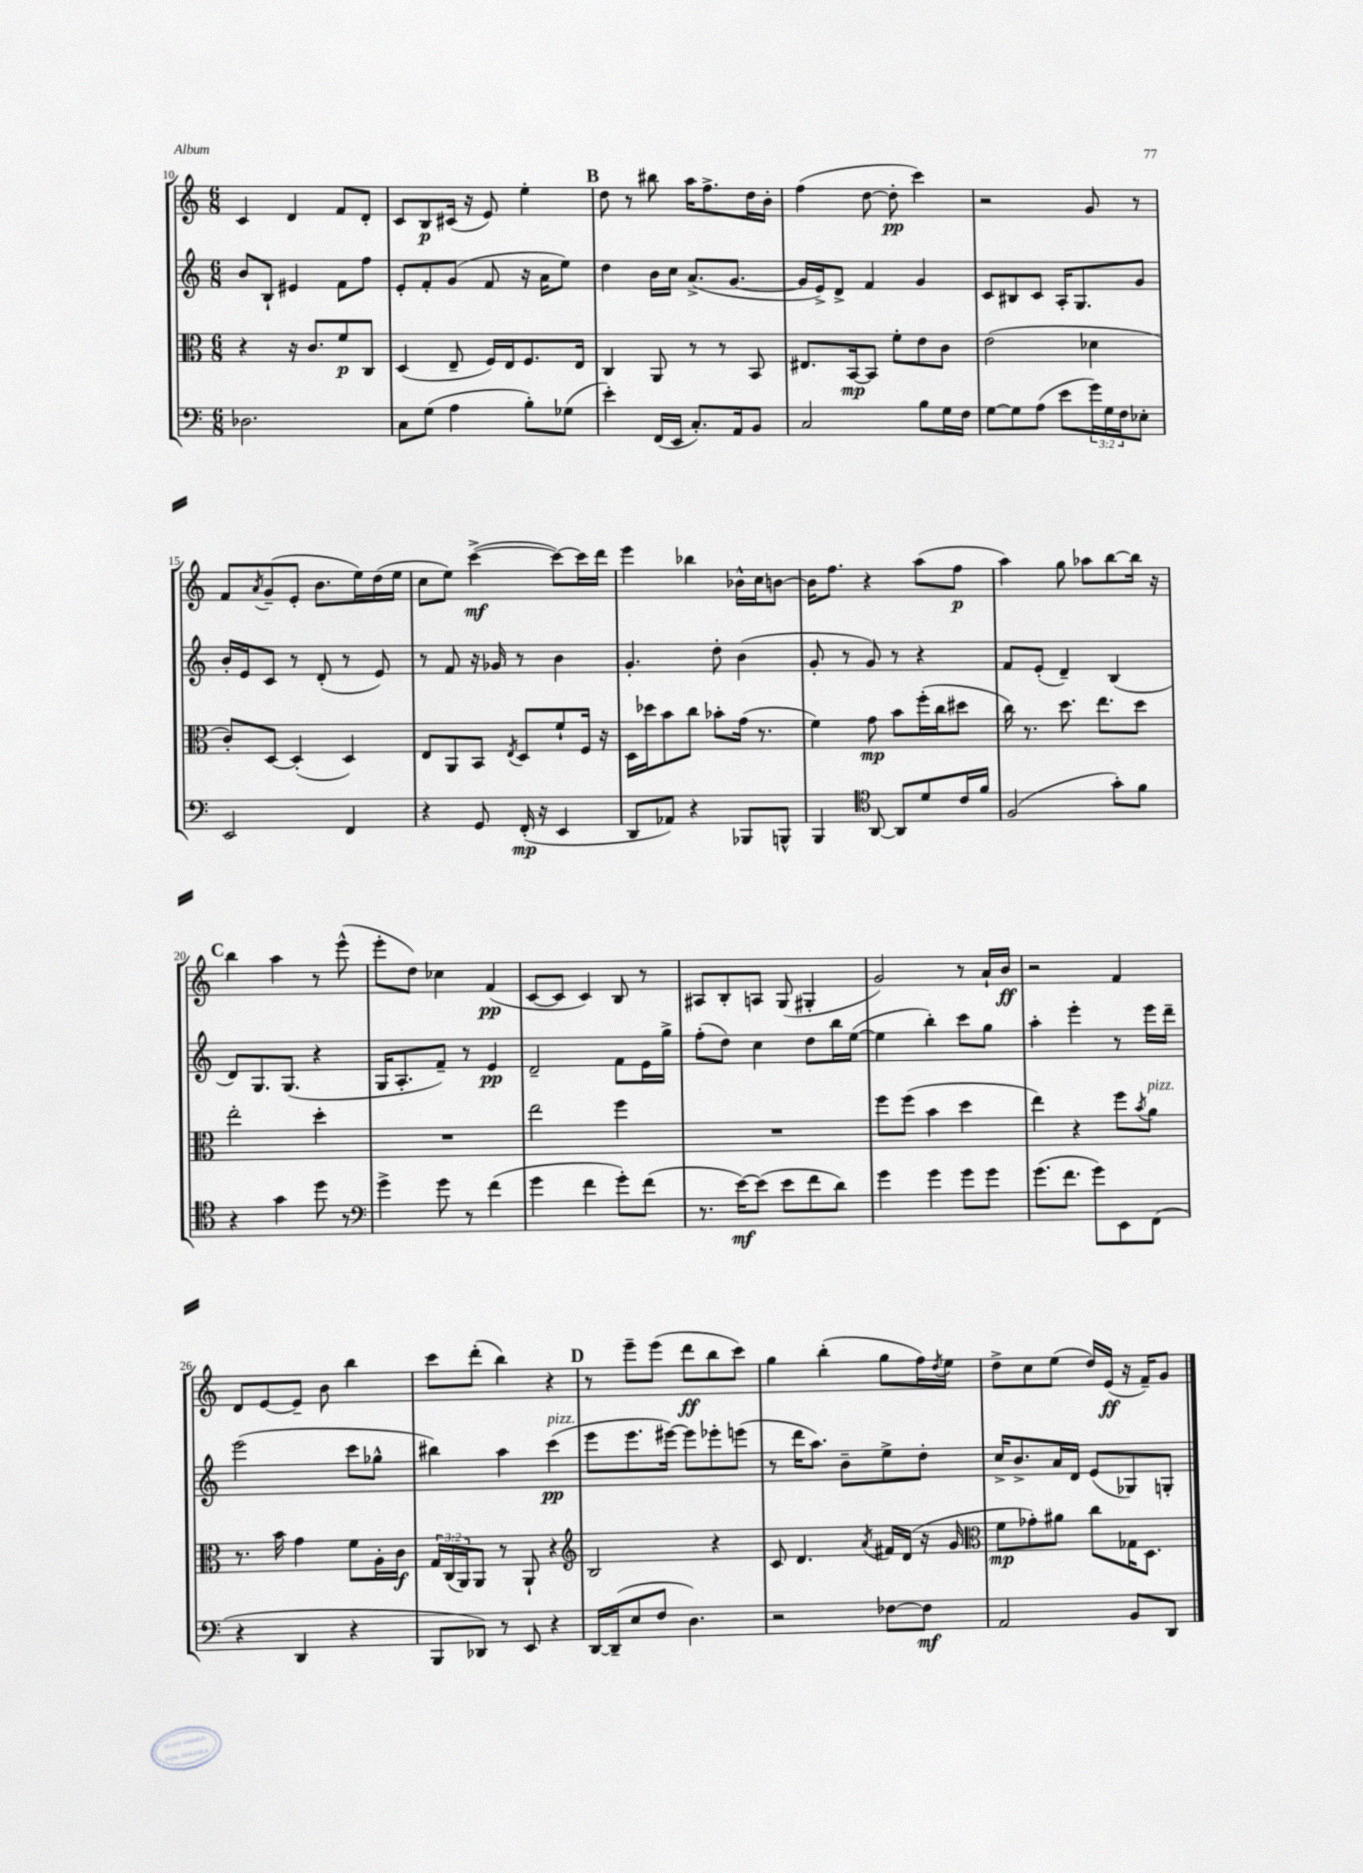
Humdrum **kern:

**kern	**kern	**kern	**kern
*staff4	*staff3	*staff2	*staff1
*clefF4	*clefC3	*clefG2	*clefG2
*k[]	*k[]	*k[]	*k[]
*M6/8	*M6/8	*M6/8	*M6/8
2.D-\	4r	8b/L	4c/
.	.	8B`/J	.
.	16r	4e#/	4d/
.	8.c/L	.	.
.	8f/	8f\L	8f/L
.	8C/J	8ff\J	8d'/J
=	=	=	=
8C\L	(4D/	8e'/L	8c/L
(8G\J	.	8f'/	8B/
4A\	8E~/	(8g/J	(16c#/Jk
.	.	.	16r
.	16F/LL)	8f/	8e/)
.	16E/J	.	.
8B'\L)	8.F/	16r	4ee'\
.	.	16a\LK	.
(8G-\J	.	8ee\J)	.
.	16E/Jk	.	.
=	=	=	=
4e'\)	4C/	4dd\	8dd\
.	.	.	8r
(16FF/LL	8AA/	16b\LL	8bb#\
16EE/JJ	.	16cc\JJ	.
8.C'/L)	8r	(8.a^/L	16aa\LK
.	.	.	8.ff^\
.	8r	.	.
16AA/k	.	[8.g/J	.
8BB/J	8BB/	.	16dd\L
.	.	.	16b'\JJ
=	=	=	=
2C/	8.E#/L	16g/]LL	(4ff\
.	.	16e^/J)	.
.	.	8d^/J	.
.	[16BB/k	.	.
.	8BB/]J	4f/	[8dd\
.	8f'\L	.	8dd'\]
8B\L	8e\	4g/	4ccc\)
16G\L	8c\J	.	.
16F\JJ	.	.	.
=	=	=	=
[8G\L	(2e\	8c/L	2r
8G\]	.	8B#/	.
(8A\J	.	8c/J	.
8e\L	.	16A'/LK	.
.	.	8.G/	.
24g\L)	4d-\	.	8g/
24G\	.	.	.
24F\J	.	.	.
8E-'\J	.	8g/J	8r
=	=	=	=
2EE/	8c'/L)	16b'/LL	8f/L
.	.	16e/J	.
.	.	.	8qa/
.	[8D/J	8c/J	(8g~/
.	(4D'/]	8r	8e'/J
.	.	(8d'/	8.b\L
4FF/	4D/)	8r	.
.	.	.	16ee\L)
.	.	8e/)	(16dd\
.	.	.	16ee\JJ
=	=	=	=
4r	8E/L	8r	8cc\L
.	8AA/	8f/	8ee\J)
8GG/	8BB/J	16r	([4ccc^\
.	.	16g-/	.
.	8qE/	.	.
(16FF'/	8D/L	8r	.
16r	.	.	.
4EE/	8f`/	4b\	8ccc\_L)
.	16F/Jk	.	16ccc\]L
.	16r	.	16ddd\JJ
=	=	=	=
8DD/L	16D\LL	4.g'/	4eee\
.	16dd-\J	.	.
8AA-/J)	8b\	.	.
4r	8cc\J	.	4bb-\
.	8b-'\L	8dd'\	.
8BBB-/L	(16g\Jk	(4b\	16b-^^\LL
.	8.r	.	16cc\J
8BBB^^/J	.	.	[8b\J
=	=	=	=
4BBB/	4f\)	8g'/	16b\]LK
.	.	.	8.ff\J
.	.	8r	.
*clefC4	*	*	*
[8AA/	8g\	8g/)	4r
8AA/]L	8b\L	8r	.
8d/	(16ff'\L	4r	(8aa\L
.	16cc\J	.	.
16c/L	8dd#\J	.	8ff\J
16f/JJ	.	.	.
=	=	=	=
(2F/	16cc\)	8f/L	4aa\)
.	8.r	.	.
.	.	(8e'/J	.
.	8.dd\	4d~/)	8gg\
.	.	.	8aa-\L
.	8.ee\L	.	.
8g'\L)	.	(4B/	[8bb\
8f\J	8dd\J	.	16bb\]Jk
.	.	.	16r
=	=	=	=
4r	2ee'\	8d/L)	4bb\
.	.	8.G/	.
4g\	.	.	4aa\
.	.	(8.G/J	.
8dd\	4dd'\	4r	8r
8r	.	.	(8eee^^\
=	=	=	=
*clefF4	*	*	*
4g^\	2.r	16G/LK	8eee'\L
.	.	8.A'/	.
.	.	.	8dd\J)
8g\	.	8f~/J)	4cc-\
8r	.	8r	.
(4f\	.	4e/	(4f/
=	=	=	=
4g\	2ee\	2d~/	[8c/L
.	.	.	8c/]J
4f\	.	.	4c/)
8g'\L)	4ff\	8f\L	8B/
(8f\J	.	16e\L	8r
.	.	16gg^\JJ	.
=	=	=	=
8.r	2.r	(8ff'\L	8A#/L
.	.	8dd\J)	8B'/
[16e\LK)	.	.	.
(8e\]J	.	4cc\	8A/J
8e\L	.	.	(8G/
8f\	.	8dd\L	4G#'/
8d\J)	.	16bb\L	.
.	.	([16ee\JJ	.
=	=	=	=
4g\	8ff\L	4ee\]	2g/)
.	(8ff\J	.	.
4g\	4b\	4bb'\)	.
8g\L	4dd\	8ccc\L	8r
8g\J	.	8gg\J	16a`/LL
.	.	.	16b/JJ
=	=	=	=
(8.g\L	4ee\)	4aa'\	2r
8.f\J	.	.	.
.	4r	4eee'\	.
8g\L)	.	.	.
8EE\	8ff\L	8r	4f/
.	8qb/	.	.
(8FF\J	8a\J	16eee\LL	.
.	.	16ddd~\JJ	.
=	=	=	=
4r	8.r	(2eee\	8d/L
.	.	.	[8e/
.	16b\	.	.
4DD/	4g\	.	8e~/]J
.	.	.	8b\
4r	8f\L	8ccc\L	4bb\
.	16A'\L	8gg-^^\J	.
.	16c\JJ	.	.
=	=	=	=
8BBB/L	24G/LL	4bb#\)	8ccc\L
.	(24C/	.	.
.	24AA/J)	.	.
8DD-/J)	8AA/J	.	(8ddd'\J
8r	8r	4aa\	4bb\)
8EE/	8AA`/	.	.
4r	4r	(4ccc\	4r
=	=	=	=
*	*clefG2	*	*
[16DD/LL	2B/	8eee\L	8r
(16DD~/]J	.	.	.
8E/	.	8.eee\	8eee~\L
8F/J	.	.	(8eee\J
.	.	[16eee#\Jk)	.
4.D\)	.	8eee#\]L	8ddd\L
.	4r	8eee-'\	8bb\
.	.	(8eee\J	8ccc\J)
=	=	=	=
2r	8c/	8r	4gg\
.	4.d/	16ddd\LK	.
.	.	8.aa\J)	.
.	.	.	(4bb'\
.	.	8b~\L	.
.	8qa/	.	.
[8F-\L	16f#/LL	8ee^\	8gg\L
.	(16d/JJ	.	.
8F-\]J	16r	8dd'\J	16ff\L)
.	.	.	8qdd/
.	16g/	.	16ee\JJ
=	=	=	=
*	*clefC3	*	*
2AA/	8f\L	16cc^/LK	8dd^\L
.	.	8.b^/	.
.	8g-'\)	.	8cc\
.	8a#\J	16a/L	(8ee\J
.	.	16d/JJ	.
.	8cc\L	(8e/L	16dd/LL)
.	.	.	(16e/JJ
8BB/L	16G-\K	8G-/)	16r
.	8.D\J	.	16f~/LK)
8DD/J	.	8G'/J	8g/J
==	==	==	==
*-	*-	*-	*-
